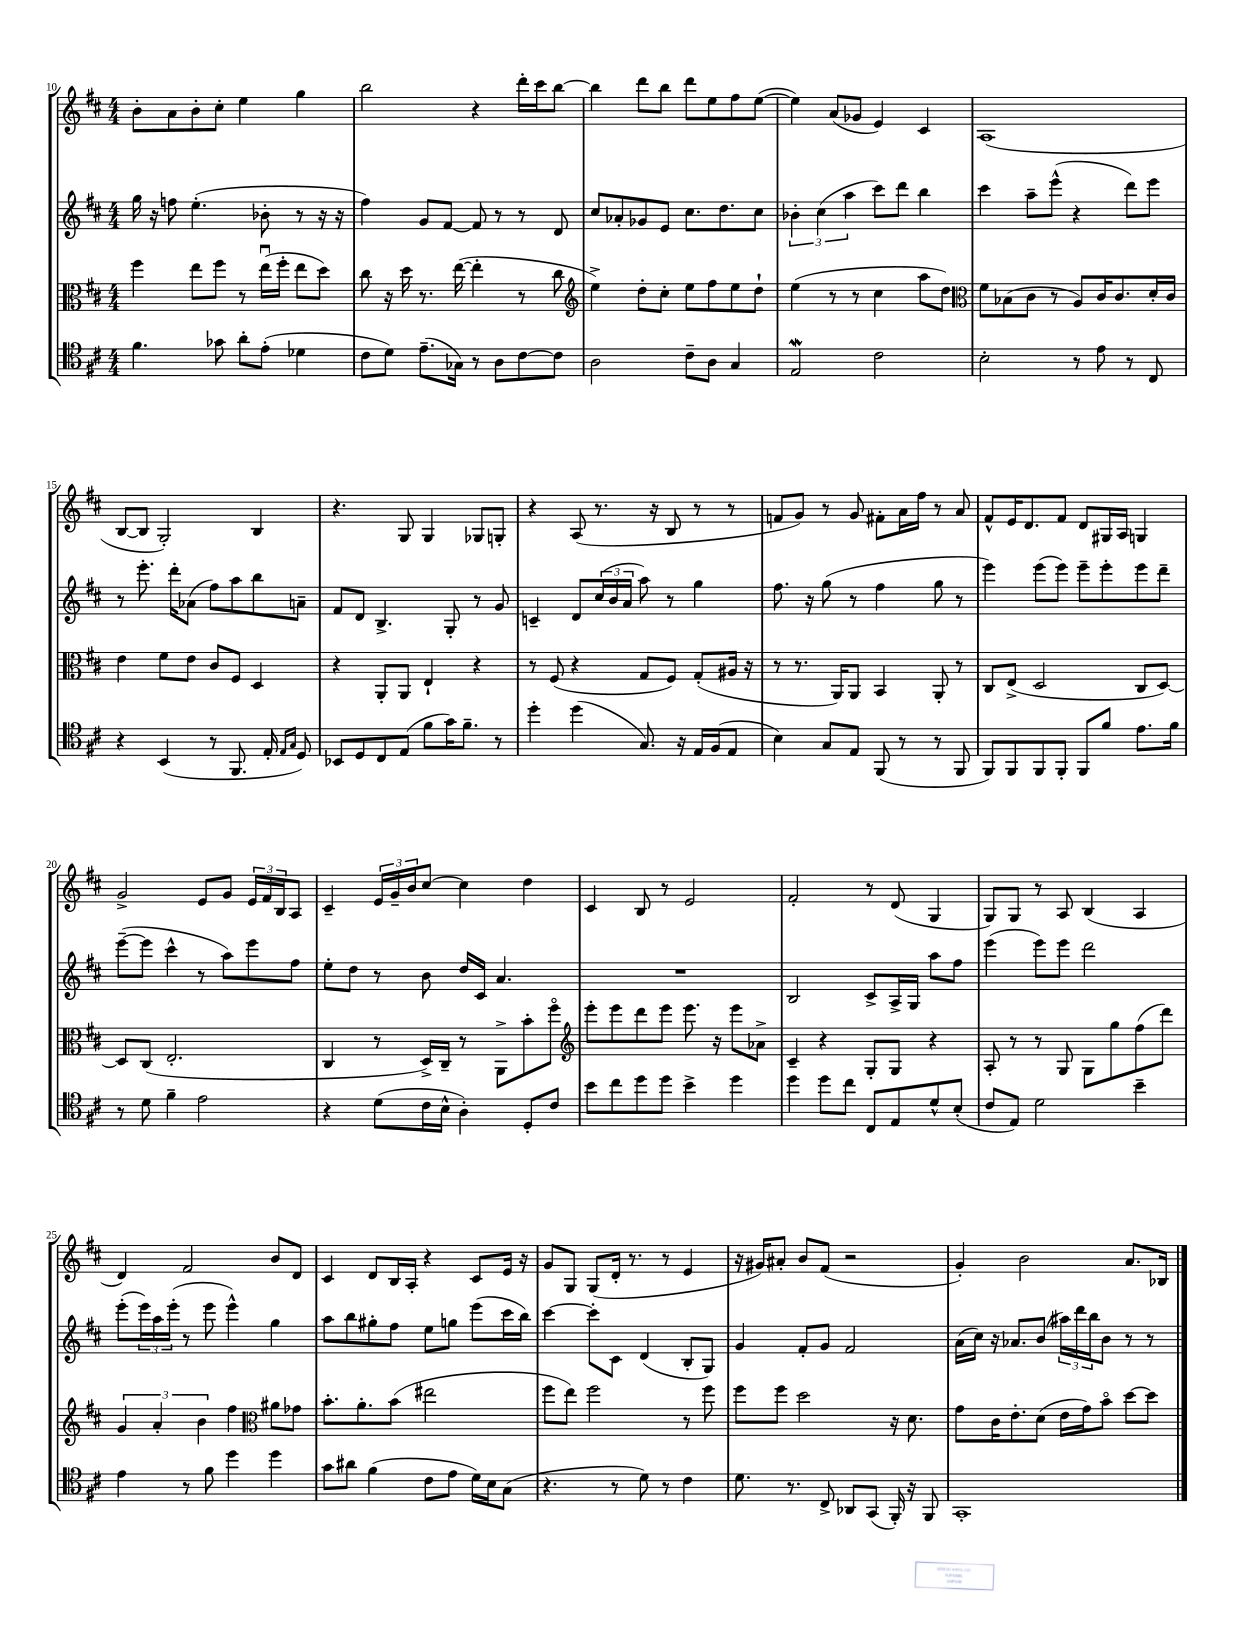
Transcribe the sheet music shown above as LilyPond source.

<<
\new StaffGroup <<
\new Staff = "s0" {
    \clef treble \key d \major \numericTimeSignature \time 4/4
    b'8-. a'8 b'8-. cis''8-. e''4 g''4 |
    b''2 r4 d'''16-. cis'''16 b''8~ |
    b''4 d'''8 b''8 d'''8 e''8 fis''8 e''8~( |
    e''4) a'8( ges'8 e'4) cis'4 |
    a1( |
    b8~ b8 g2-.) b4 |
    r4. g8 g4 ges8 g8-. |
    r4 a8( r8. r16 b8 r8 r8 |
    f'8 g'8) r8 g'8 fis'8-. a'16 fis''16 r8 a'8 |
    fis'8-^ e'16 d'8. fis'8 d'8 gis16 a16 g4 |
    g'2-> e'8 g'8 \tuplet 3/2 { e'16 fis'16 b16 } a8 |
    cis'4-- \tuplet 3/2 { e'16 g'16-- b'16 } cis''8~ cis''4 d''4 |
    cis'4 b8 r8 e'2 |
    fis'2-. r8 d'8( g4 |
    g8) g8 r8 a8 b4( a4 |
    d'4) fis'2 b'8 d'8 |
    cis'4 d'8 b16 a16-. r4 cis'8 e'16 r16 |
    g'8 g8 g8( d'16-. r8. r8 e'4 |
    r16 gis'16) ais'8-. b'8 fis'8( r2 |
    g'4-.) b'2 a'8. bes16 \bar "|." |
}
\new Staff = "s1" {
    \clef treble \key d \major \numericTimeSignature \time 4/4
    g''16 r16 f''8 e''4.-.( bes'8-. r8 r16 r16 |
    fis''4) g'8 fis'8~ fis'8 r8 r8 d'8 |
    cis''8 aes'8-. ges'8 e'8 cis''8. d''8. cis''8 |
    \tuplet 3/2 { bes'4-. cis''4( a''4 } cis'''8) d'''8 b''4 |
    cis'''4 a''8-- e'''8-^( r4 d'''8) e'''8 |
    r8 e'''8.-. d'''16-. aes'8( fis''8) a''8 b''8 a'8-- |
    fis'8 d'8 b4.-> g8-. r8 g'8 |
    c'4-- d'8 \tuplet 3/2 { cis''16( b'16 a'16 } a''8) r8 g''4 |
    fis''8. r16 g''8( r8 fis''4 g''8 r8 |
    e'''4) e'''8( e'''8) e'''8-- e'''8-. e'''8 d'''8-- |
    e'''8~--( e'''8 cis'''4-^ r8 a''8) e'''8 fis''8 |
    e''8-. d''8 r8 b'8 d''16 cis'16 a'4. |
    R1 |
    b2 cis'8-> a16-> g16 a''8 fis''8 |
    e'''4( e'''8) e'''8 d'''2 |
    e'''8-.( \tuplet 3/2 { e'''16) a''16 e'''16-.( } r8 e'''8 e'''4-^) g''4 |
    a''8 b''8 gis''8-. fis''8 e''8 g''8 e'''8( cis'''16 b''16) |
    cis'''4~ cis'''8-. cis'8 d'4( b8-. g8) |
    g'4 fis'8-. g'8 fis'2 |
    a'16( cis''16) r16 aes'8. b'8( \tuplet 3/2 { ais''16) d'''16 b''16 } b'8 r8 r8 \bar "|." |
}
\new Staff = "s2" {
    \clef alto \key d \major \numericTimeSignature \time 4/4
    fis''4 e''8 fis''8 r8 e''16\downbow( fis''16-. e''8 d''8) |
    cis''8 r16 d''16 r8. e''16~( e''4-. r8 cis''8 |
    \clef treble e''4->) d''8-. cis''8-. e''8 fis''8 e''8 d''8-! |
    e''4( r8 r8 cis''4 a''8 d''8) |
    \clef alto fis'8 bes8( cis'8 r8 a8) cis'16 cis'8. d'16-. cis'16 |
    e'4 fis'8 e'8 cis'8 fis8 d4 |
    r4 a,8-. a,8 e4-! r4 |
    r8 fis8( r4 g8 fis8) g8-.( ais16 r16 |
    r8 r8. a,16) a,8 b,4 a,8-. r8 |
    cis8 e8->( d2 cis8 d8~) |
    d8 cis8( e2.-. |
    cis4 r8 d16->) cis16-- r8 a,8-> b'8-. fis''8\flageolet |
    \clef treble e'''8-. e'''8 d'''8 e'''8 e'''8. r16 e'''8 aes'8-> |
    cis'4-- r4 g8-. g8 r4 |
    a8-. r8 r8 g8 g8 g''8 fis''8( d'''8) |
    \tuplet 3/2 { g'4 a'4-. b'4 } fis''4 \clef alto ais'8 ges'8 |
    b'8.-. a'8.-. b'8( eis''2 |
    fis''8 e''8) fis''2 r8 fis''8 |
    fis''8 fis''8 d''2 r16 d'8. |
    g'8 cis'16 e'8.-. d'8( e'16 g'16) b'8\flageolet d''8~ d''8 \bar "|." |
}
\new Staff = "s3" {
    \clef tenor \key d \major \numericTimeSignature \time 4/4
    fis'4. ges'8 a'8-. e'8-.( des'4 |
    cis'8 d'8) e'8.--( ges16) r8 a8 cis'8~ cis'8 |
    a2 cis'8-- a8 g4 |
    e2\mordent cis'2 |
    b2-. r8 e'8 r8 cis8 |
    r4 b,4( r8 fis,8. e16-. \grace { e16 g16 } d8) |
    bes,8 d8 cis8 e8( fis'8 g'16) fis'8.-- r8 |
    d''4-. d''4( g8.) r16 e16 fis16( e8 |
    b4) g8 e8 fis,8( r8 r8 fis,8 |
    fis,8) fis,8 fis,8 fis,8-. fis,8 fis'8 e'8. fis'16 |
    r8 d'8 fis'4-- e'2 |
    r4 d'8( cis'16 b16-^ a4-.) d8-. cis'8 |
    b'8 cis''8 d''8 d''8 b'4-> d''4 |
    d''4 d''8 cis''8 cis8 e8 d'8-^ b8-.( |
    cis'8 e8) d'2 b'4-- |
    e'4 r8 fis'8 d''4 d''4 |
    g'8 ais'8 fis'4( cis'8 e'8 d'16) b16 g8( |
    r4. r8 d'8) r8 cis'4 |
    d'8. r8. cis8-> aes,8 g,8( fis,16-.) r16 fis,8 |
    g,1-. \bar "|." |
}
>>
>>
\layout { \context { \Score currentBarNumber = #10 } }
